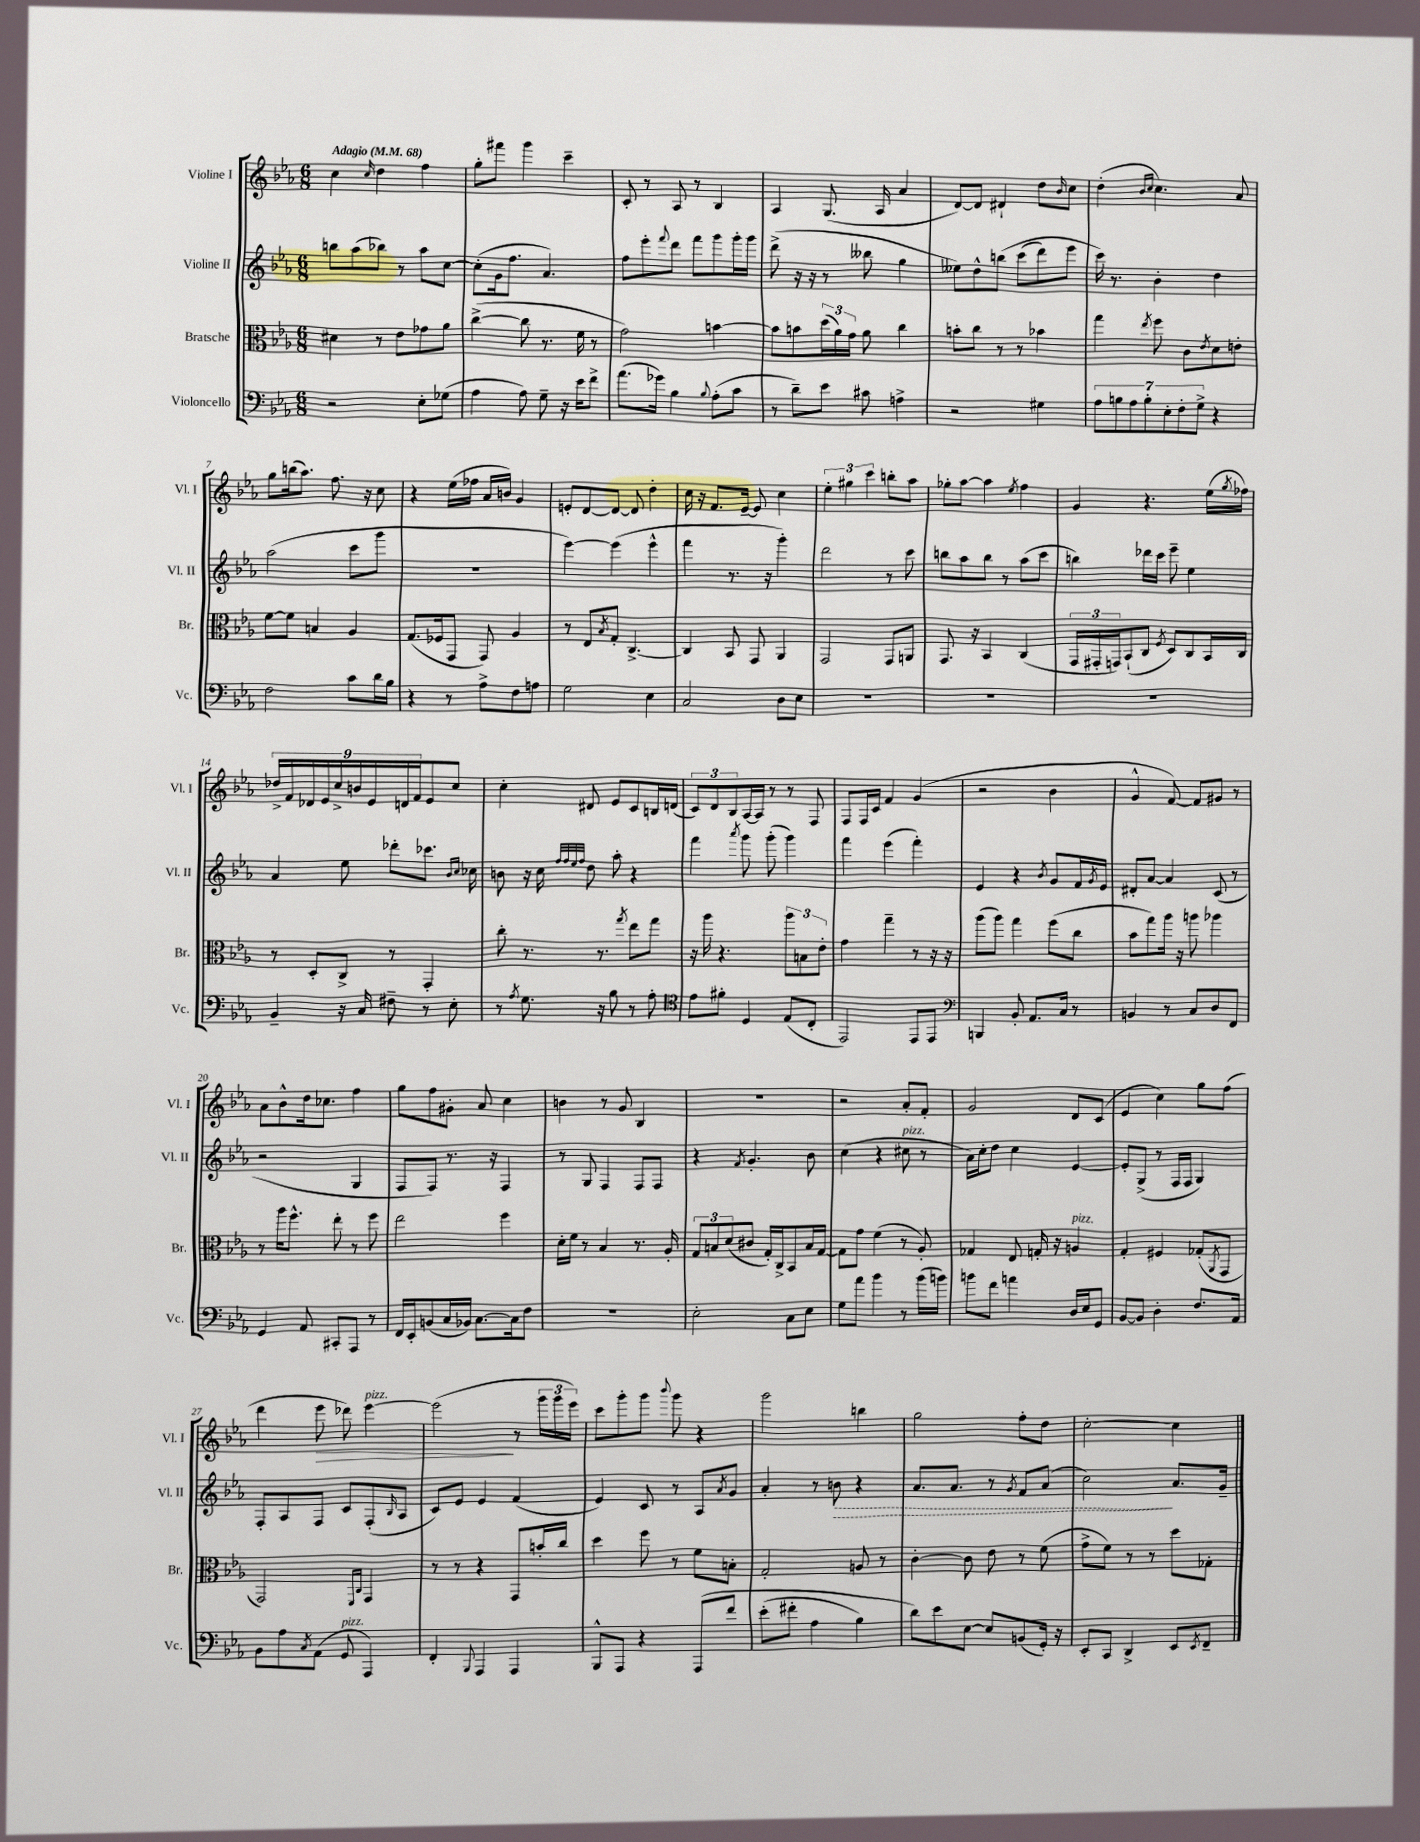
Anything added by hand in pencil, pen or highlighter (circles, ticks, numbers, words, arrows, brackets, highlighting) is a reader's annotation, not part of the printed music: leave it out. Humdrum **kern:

**kern	**kern	**kern	**dynam	**kern	**dynam
*part4	*part3	*part2	*part2	*part1	*part1
*staff4	*staff3	*staff2	*staff2	*staff1	*staff1
*I"Violoncello	*I"Bratsche	*I"Violine II	*	*I"Violine I	*
*I'Vc.	*I'Br.	*I'Vl. II	*	*I'Vl. I	*
*clefF4	*clefC3	*clefG2	*	*clefG2	*
*k[b-e-a-]	*k[b-e-a-]	*k[b-e-a-]	*	*k[b-e-a-]	*
*M6/8	*M6/8	*M6/8	*	*M6/8	*
*MM68	*MM68	*MM68	*	*MM68	*
=1	=1	=1	=1	=1	=1
!	!	!	!	!LO:TX:a:B:t=Adagio	!
2r	4d#X\	8bbn\L	.	4cc\	.
.	.	(8aa-\	.	.	.
.	.	.	.	16qqcc/	.
.	8r	8bb-X\J)	.	4dd\	.
.	8e-\L	8r	.	.	.
8E-'\L	8g-X\	8aa-\L	.	4ff\	.
(8G-X\J	8a-\J	[8cc\J	.	.	.
=2	=2	=2	=2	=2	=2
4A-\	([4cc^\	(8cc'\L]	.	8gg'\L	.
.	.	16g\k	.	8fff#X\J	.
.	.	8.ff\J	.	.	.
8A-\)	8cc\]	.	.	4ggg\	.
8G~\	8.r	4.a-/)	.	.	.
16r	.	.	.	4ccc~\	.
16e-\KL	16f\	.	.	.	.
8f^\J	8r	.	.	.	.
=3	=3	=3	=3	=3	=3
(8.a-\L	2g\)	8ff\L	.	8c'/	.
.	.	8eee-'\	.	8r	.
16g-X\Jk)	.	.	.	.	.
.	.	8qqfff/	.	.	.
4B-\	.	8ddd\J	.	8A-/	.
.	.	8fff\L	.	8r	.
8qqB-/	.	.	.	.	.
(8A-'\L	[4bn\	8ggg\	.	4B-/	.
8c\J	.	16ggg'\L	.	.	.
.	.	16ggg\JJ	.	.	.
=4	=4	=4	=4	=4	=4
8r	8b\L]	(8ddd^\	.	4A-/	.
8d~\L)	8bn\	16r	.	.	.
.	.	16r	.	.	.
8e-\J	(24dd\L	8r	.	(8.G/	.
.	24a-\)	.	.	.	.
.	24g\JJ	.	.	.	.
8c#X\	8a-\	8bb--X\	.	.	.
.	.	.	.	16A-/	.
4An^\	4cc\	4gg\	.	4a-/	.
=5	=5	=5	=5	=5	=5
2r	8bn'\L	8ee--X\L)	.	[8d/L)	.
.	8cc\J	8dd^^\	.	8d/J]	.
.	8r	(8bbn\J	.	4d#X`/	.
.	8r	(8ccc\L	.	.	.
4G#X\	4b-X\	8ddd\)	.	8dd\L	.
.	.	.	.	16qqb-/	.
.	.	8eee-\J	.	8cc\J	.
=6	=6	=6	=6	=6	=6
14A-\L	4gg\	16ccc\)	.	(4dd'\	.
.	.	8.r	.	.	.
14Bn\	.	.	.	.	.
14A-\	.	.	.	.	.
14B'\	.	.	.	.	.
.	.	.	.	16qqb-/LL	.
.	8qee-/	.	.	16qqcc/JJ	.
.	8ff\	4b-'\	.	4.cc\)	.
14E-'\	.	.	.	.	.
14F'\	.	.	.	.	.
.	8c\L	.	.	.	.
14G^\J	.	.	.	.	.
.	8qe-/	.	.	.	.
4r	8d\	4dd\	.	.	.
.	8en'\J	.	.	8a-/	.
!!LO:LB:g=z
=7	=7	=7	=7	=7	=7
2F\	[8f\L	(2aa-\	.	8gg\L	.
.	8f\J]	.	.	(16bbn\k	.
.	.	.	.	8.aa-\J)	.
.	4Bn/	.	.	.	.
.	.	.	.	8.ff\	.
8c\L	4A-/	8ccc\L	.	.	.
.	.	.	.	16r	.
16d\L	.	8ggg\J	.	8cc\	.
16B-\JJ	.	.	.	.	.
=8	=8	=8	=8	=8	=8
4r	(8.G/L	2.r	.	4r	.
.	16F-X/k	.	.	.	.
8r	8GG/J	.	.	(16ee-\LL	.
.	.	.	.	16ff-X\JJ	.
8A-^\L	8GG/)	.	.	16a-/LL	.
.	.	.	.	16bn/JJ)	.
8F\	4A-/	.	.	4g/	.
8An\J	.	.	.	.	.
=9	=9	=9	=9	=9	=9
2G\	8r	[4eee-\)	.	8en'/L	.
.	8E-/L	.	.	[8d/	.
.	8qB-/	.	.	.	.
.	8G'/J	(4eee-\]	.	8d/J_	.
.	[4.C^/	.	.	8d/]	.
4E-\	.	4eee-^^\	.	4dd'\	.
=10	=10	=10	=10	=10	=10
2C/	4C/]	4fff\	.	16cc\	.
.	.	.	.	16r	.
.	.	.	.	8.f/L	.
.	8BB-/	8.r	.	.	.
.	.	.	.	[16e-~/Jk	.
.	8GG/	.	.	8e-/]	.
.	.	16r	.	.	.
8D\L	4AA-/	4ggg'\)	.	4cc\	.
8E-\J	.	.	.	.	.
=11	=11	=11	=11	=11	=11
2.r	2GG/	2ddd\	.	6ee-'\	.
.	.	.	.	6gg#X\	.
.	.	.	.	6ccc\	.
.	8GG/L	8r	.	8bbn'\L	.
.	8AAn/J	8ccc\	.	8aa-\J	.
=12	=12	=12	=12	=12	=12
2.r	8.GG/	8bbn\L	.	8gg-X'\L	.
.	.	8aa-\	.	[8aa-\J	.
.	16r	.	.	.	.
.	4BB-/	8bb\J	.	4aa-\]	.
.	.	8r	.	.	.
.	.	.	.	8qee-/	.
.	(4C/	(8aa-\L	.	4ff\	.
.	.	8ccc\J	.	.	.
=13	=13	=13	=13	=13	=13
2.r	24GG/LL	4bbn\)	.	4g/	.
.	24GG#X'/	.	.	.	.
.	24GGn/J)	.	.	.	.
.	(8BB-`/	.	.	.	.
.	8C/J	16ddd-X\LL	.	4.r	.
.	.	16ccc\JJ	.	.	.
.	8qF/	.	.	.	.
.	8D/L)	8eee-~\	.	.	.
.	8C/	4ee-\	.	.	.
.	16BB-/L	.	.	(16ee-\LL	.
.	.	.	.	8qgg/	.
.	16C/JJ	.	.	16ff-X\JJ)	.
!!LO:LB:g=z
=14	=14	=14	=14	=14	=14
4BB-~/	8r	4a-/	.	18dd-X^/LL	.
.	.	.	.	18f/	.
.	.	.	.	18d-X/	.
.	8D'/L	.	.	.	.
.	.	.	.	18e-/	.
.	.	.	.	18cc^/	.
16r	8C^/J	8ee-\	.	.	.
.	.	.	.	18bn/	.
16C/	.	.	.	.	.
.	.	.	.	18e-/	.
8F#X~\	8r	8ddd-X'\L	.	.	.
.	.	.	.	18dn/	.
.	.	.	.	18f/J	.
8r	4GG'/	8.ccc-X\J	.	8e-/	.
8E-'\	.	.	.	8cc/J	.
.	.	16qqb-/LL	.	.	.
.	.	16qqcc/JJ	.	.	.
.	.	16cc-X\	.	.	.
=15	=15	=15	=15	=15	=15
8r	8cc'\	8bn\	.	4cc'\	.
8qA-/	.	.	.	.	.
8.G\	8.r	16r	.	.	.
.	.	16cc\	.	.	.
.	.	32qqff/LLL	.	.	.
.	.	32qqff/	.	.	.
.	.	32qqee-/	.	.	.
.	.	32qqff/JJJ	.	.	.
.	.	8dd\	.	8d#X/	.
16r	8.r	.	.	.	.
8B-\	.	8aa-'\	.	8e-/L	.
.	8qgg/	.	.	.	.
8r	8ee-\L	4r	.	8c/	.
8A-'\	8gg\J	.	.	16Bn/L	.
.	.	.	.	(16dn/JJ	.
=16	=16	=16	=16	=16	=16
*clefC4	*	*	*	*	*
8e-\L	16r	4fff\	.	12c/L)	.
.	16aa-\	.	.	.	.
.	.	.	.	12d/	.
8f#X'\J	4.r	.	.	.	.
.	.	.	.	12B-/	.
.	.	8qaaa-/	.	.	.
4D/	.	8ggg\	.	[16A-/L	.
.	.	.	.	16A-/JJ]	.
.	.	(8ggg'\	.	8r	.
(8E-/L	12aa-\L	4ggg\)	.	8r	.
.	12Bn\	.	.	.	.
8C'/J	.	.	.	8F/	.
.	12e-'\J	.	.	.	.
=17	=17	=17	=17	=17	=17
2EE-/)	4g\	4fff\	.	8F/L	.
.	.	.	.	16F/L	.
.	.	.	.	16c/JJ	.
.	4gg~\	(4eee-\	.	4f/	.
8EE-/L	8r	4fff'\)	.	(4g/	.
8EE-/J	16r	.	.	.	.
.	16r	.	.	.	.
=18	=18	=18	=18	=18	=18
*clefF4	*	*	*	*	*
4BBBn/	(8aa-\L	4e-/	.	2r	.
.	8aa-\J)	.	.	.	.
8BB-'/	4gg\	4r	.	.	.
8.AA-/L	.	.	.	.	.
.	.	8qb-/	.	.	.
.	(8ff\L	8g/L	.	4b-\	.
16C/Jk	.	.	.	.	.
8r	8cc\J	16f/L	.	.	.
.	.	8qg/	.	.	.
.	.	16e-/JJ	.	.	.
=19	=19	=19	=19	=19	=19
4BBn/	8b-\L	8d#X'/L	.	4g^^/	.
.	8gg\)	[8a-/J	.	.	.
8r	16aa-\Jk	4a-/]	.	[8f/)	.
.	16r	.	.	.	.
8C/L	8aan\	.	.	8f/L]	.
8D/	4aa-X\	(8c/	.	8g#X/J	.
8FF/J	.	8r	.	8r	.
!!LO:LB:g=z
=20	=20	=20	=20	=20	=20
4GG/	8r	2r	.	8a-\L	.
.	16aa-\KL	.	.	8b-^^\	.
.	8.ff^^\J	.	.	.	.
8AA-/	.	.	.	16dd\k	.
.	.	.	.	8.cc-X\J	.
8CC#X'/L	8ee-'\	.	.	.	.
8AAA-/J	8r	4G/	.	4ff\	.
8r	8ff\	.	.	.	.
=21	=21	=21	=21	=21	=21
16FF/LL	2ee-\	8F/L	.	8gg\L	.
16EE-'/J	.	.	.	.	.
(8BBn/	.	8F/J)	.	8ff\	.
16C/L	.	8.r	.	8g#X'\J	.
16BB-X/JJ)	.	.	.	.	.
[8.C\L	.	.	.	8a-/	.
.	.	16r	.	.	.
.	4ff\	4F/	.	4cc\	.
16C\k]	.	.	.	.	.
8F\J	.	.	.	.	.
=22	=22	=22	=22	=22	=22
2.r	16d'\LL	8r	.	4bn\	.
.	16f\JJ	.	.	.	.
.	8r	8G/	.	.	.
.	4B-/	4F/	.	8r	.
.	.	.	.	8g/	.
.	8.r	8F/L	.	4B-/	.
.	.	8F/J	.	.	.
.	16A-'/	.	.	.	.
=23	=23	=23	=23	=23	=23
2E-'\	12G/L	4r	.	2.r	.
.	12Bn/	.	.	.	.
.	(12d/	.	.	.	.
.	.	8qf/	.	.	.
.	8c#X/J	4.g'/	.	.	.
.	16G'/LL)	.	.	.	.
.	16C^/J	.	.	.	.
8C\L	8BB-/	.	.	.	.
8E-\J	16B/L	8b-\	.	.	.
.	[16G/JJ	.	.	.	.
=24	=24	=24	=24	=24	=24
8G\L	8G\L]	(4cc\	.	2r	.
8a-\J	8g\J	.	.	.	.
4b-\	(4f\	4r	.	.	.
!	!	!LO:TX:a:i:t=pizz.	!	!	!
8r	8r	8cc#X\	.	8a-'/L	.
(16b-\LL	8A-'/)	8r	.	8f'/J	.
16bn\JJ)	.	.	.	.	.
=25	=25	=25	=25	=25	=25
8bn\L	4G-X/	16a-\LL)	.	2g/	.
.	.	16cc'\J	.	.	.
8f\J	.	8dd\J	.	.	.
4an\	8E-/	4cc\	.	.	.
.	16Gn'/	.	.	.	.
.	16r	.	.	.	.
!	!LO:TX:a:i:t=pizz.	!	!	!	!
16D/LL	4An/	[4e-/	.	8d/L	.
16E-/J	.	.	.	.	.
8GG/J	.	.	.	(8c/J	.
=26	=26	=26	=26	=26	=26
[8BB-/L	4G'/	8e-'/L]	.	4e-/	.
8BB-/J]	.	(8G^/J	.	.	.
4D'\	4F#X/	8r	.	4cc\)	.
.	.	16F/LL	.	.	.
.	.	16F/JJ	.	.	.
8.F/L	(8G-X'/L	4G/)	.	8gg\L	.
.	8qAA-/	.	.	.	.
.	8GG/J	.	.	(8ff\J	.
16AA-/Jk	.	.	.	.	.
!!LO:LB:g=z
=27	=27	=27	=27	=27	=27
8BB-\L	2GG/)	8F'/L	.	4ddd\	.
8A-\	.	8A-/	.	.	.
8qC/	.	.	.	.	.
!	!	!	!	!	!LO:HP:b
(8AA-\J	.	8F/J	.	8eee-\	>
!LO:TX:a:i:t=pizz.	!	!	!	!	!
8GG/	.	8c/L	.	8ddd-X\)	.
.	16qqFF/LL	.	.	.	.
.	16qqC/JJ	.	.	.	.
!	!	!	!	!LO:TX:a:i:t=pizz.	!
4AAA-/)	4GG/	(8F'/	.	[4eee-\	.
.	.	16qqB-/	.	.	.
.	.	8A-/J	.	.	.
=28	=28	=28	=28	=28	=28
4FF'/	8r	8c/L)	.	(2eee-\]	.
.	8r	8e-/J	.	.	.
8qqBBB-/	.	.	.	.	.
4AAA-/	4r	4e-/	.	.	.
4AAA-/	8GG/L	(4f/	.	8r	]
.	16bn'/L	.	.	24ggg\LL	.
.	.	.	.	24ggg\	.
.	16cc/JJ	.	.	.	.
.	.	.	.	24eee-\JJ)	.
=29	=29	=29	=29	=29	=29
8BBB-^^/L	4dd\	4e-/)	.	8ccc\L	.
8AAA-/J	.	.	.	8ggg'\	.
4r	8ff\	8c/	.	8ggg\J	.
.	.	.	.	8qqbbb-/	.
.	8r	8r	.	8ggg\	.
(8AAA-/L	8f\L	8A-/L	.	4r	.
.	.	8qa-/	.	.	.
8f/J	8Bn'\J	8g/J	.	.	.
=30	=30	=30	=30	=30	=30
(8e-'\L	2G'/	4a-'/	.	2ggg\	.
8f#X'\J	.	.	.	.	.
4A-\	.	8r	.	.	.
!	!	!	!LO:HP:b	!	!
.	.	8bn\	>	.	.
4B-\)	8An/	4r	.	4bbn\	.
.	8r	.	.	.	.
=31	=31	=31	=31	=31	=31
8d\L)	[4c'\	8.a-/L	.	2gg\	.
8e-\	.	.	.	.	.
.	.	8.a-/J	.	.	.
[8E-\J	8c\]	.	.	.	.
8E-/L]	8e-\	8r	.	.	.
.	.	8qg/	.	.	.
(8BBn/	8r	8f/L	.	8ff'\L	.
16GG'/Jk)	(8f\	(8a-/J	.	8dd\J	.
16r	.	.	.	.	.
=32	=32	=32	=32	=32	=32
8EE-'/L	8g^\L	2cc\)	.	[2cc'\	.
8CC/J	8f\J)	.	.	.	.
4DD^/	8r	.	.	.	.
.	8r	.	.	.	.
8EE-/L	8dd\L	8.a-/L	]	4cc\]	.
8qEE-/	.	.	.	.	.
8FF~/J	8G-X'\J	.	.	.	.
.	.	16g~/Jk	.	.	.
==	==	==	==	==	==
*-	*-	*-	*-	*-	*-
